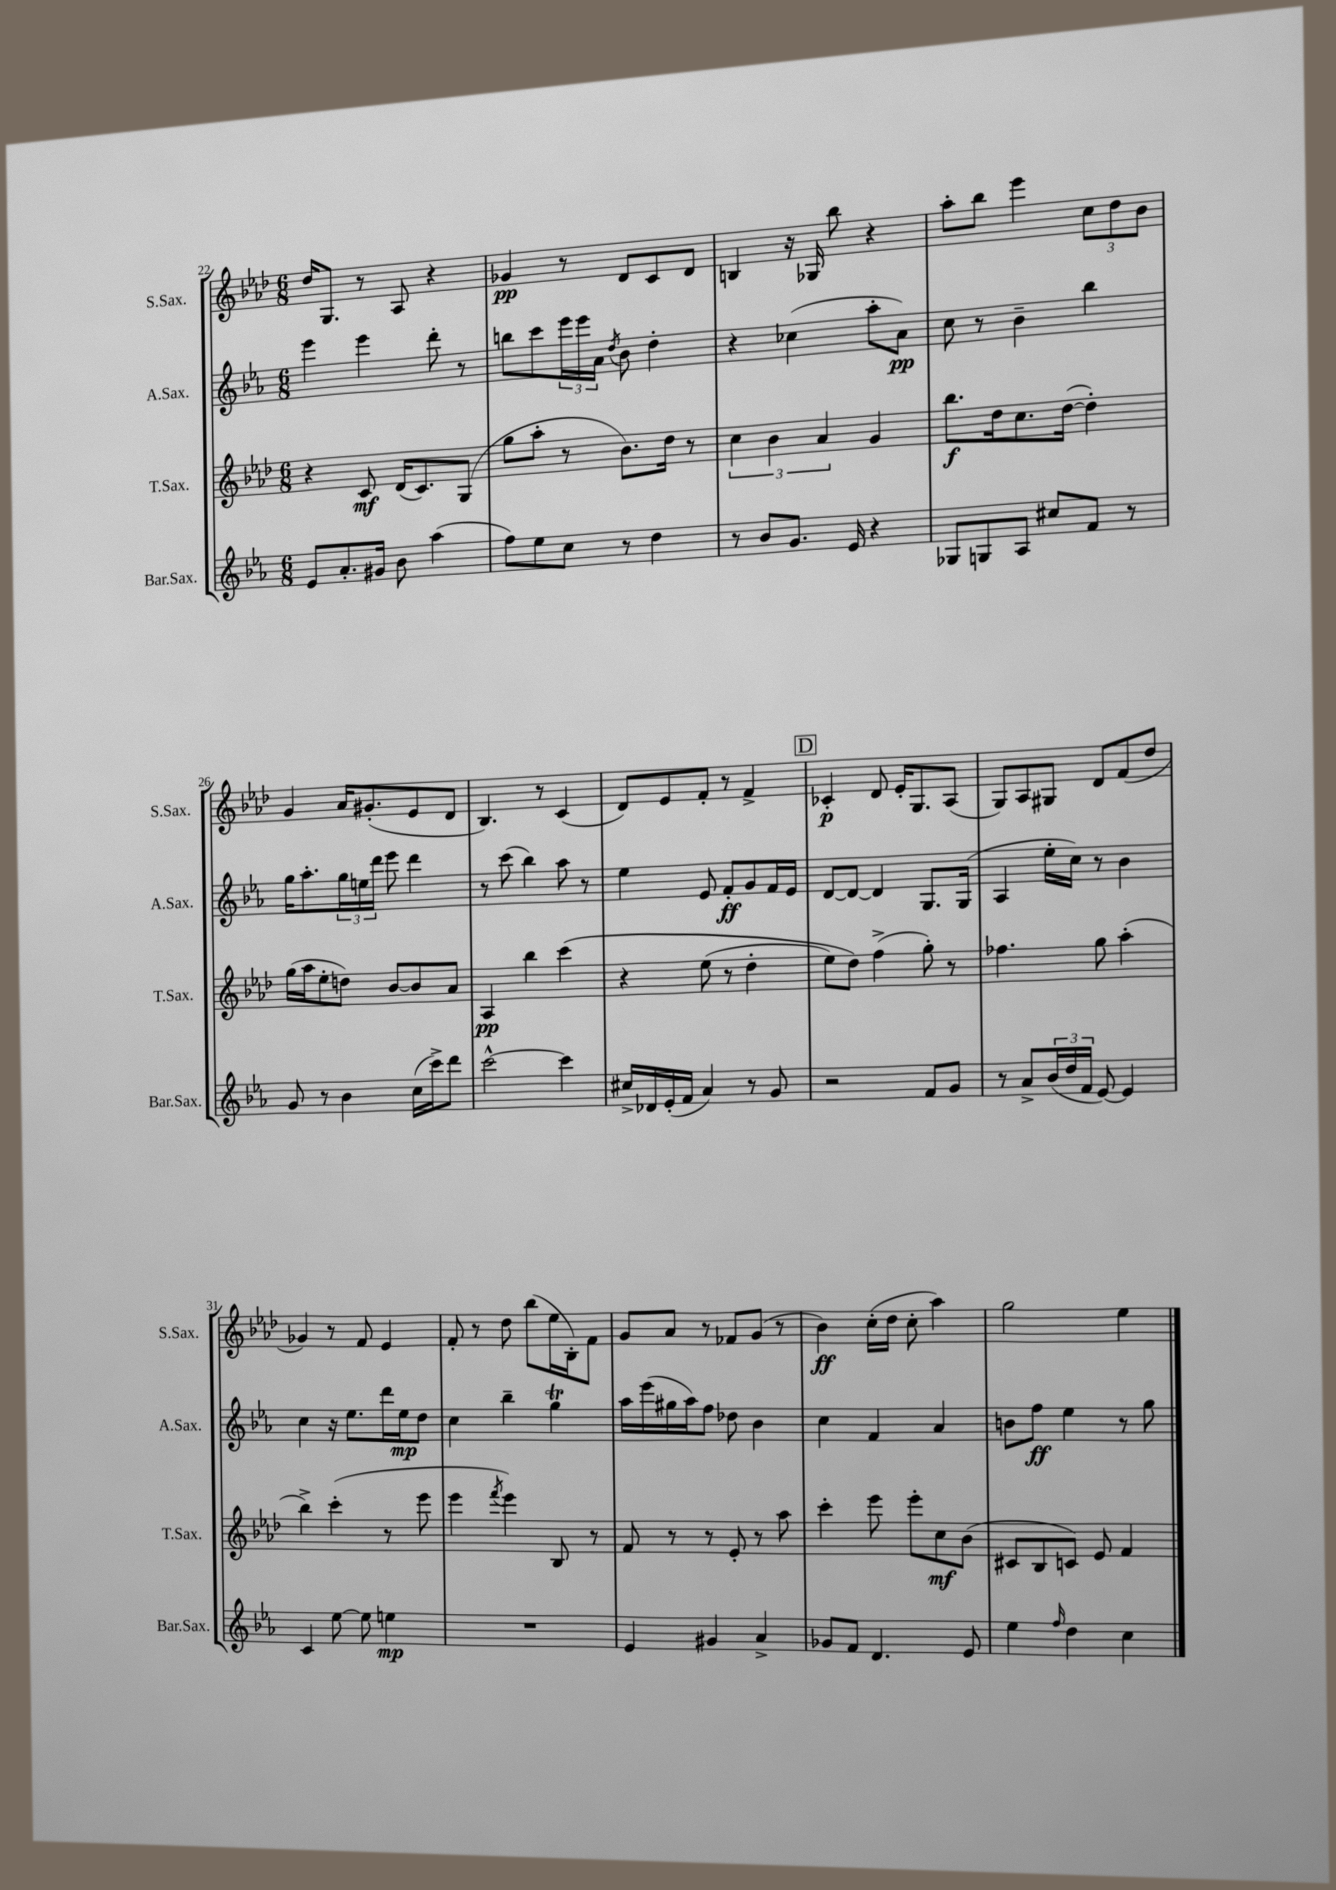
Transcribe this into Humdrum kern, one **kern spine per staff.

**kern	**dynam	**kern	**dynam	**kern	**dynam	**kern	**dynam
*part4	*part4	*part3	*part3	*part2	*part2	*part1	*part1
*staff4	*staff4	*staff3	*staff3	*staff2	*staff2	*staff1	*staff1
*I"Bar.Sax.	*	*I"T.Sax.	*	*I"A.Sax.	*	*I"S.Sax.	*
*I'Bar.Sax.	*	*I'T.Sax.	*	*I'A.Sax.	*	*I'S.Sax.	*
*clefG2	*	*clefG2	*	*clefG2	*	*clefG2	*
*k[b-e-a-]	*	*k[b-e-a-d-]	*	*k[b-e-a-]	*	*k[b-e-a-d-]	*
*M6/8	*	*M6/8	*	*M6/8	*	*M6/8	*
=22	=22	=22	=22	=22	=22	=22	=22
8e-/L	.	4r	.	4eee-\	.	16dd-/KL	.
.	.	.	.	.	.	8.G/J	.
8.a-'/	.	.	.	.	.	.	.
.	.	8c/	mf	4eee-\	.	8r	.
16g#X/Jk	.	.	.	.	.	.	.
8b-\	.	(16d-/KL	.	.	.	8A-/	.
.	.	8.c/)	.	.	.	.	.
(4aa-\	.	.	.	8ddd'\	.	4r	.
.	.	(8G/J	.	8r	.	.	.
=23	=23	=23	=23	=23	=23	=23	=23
8ff\L)	.	8gg\L	.	8bbn\L	.	4g-X/	pp
8ee-\	.	8aa-'\J	.	8ccc\	.	.	.
8cc\J	.	8r	.	24eee-\L	.	8r	.
.	.	.	.	24eee-\	.	.	.
.	.	.	.	24a-\JJ	.	.	.
.	.	.	.	8qdd/	.	.	.
8r	.	8.b-\L)	.	8b-\	.	8d-/L	.
4dd\	.	.	.	4dd'\	.	8c/	.
.	.	16dd-\Jk	.	.	.	.	.
.	.	8r	.	.	.	8d-/J	.
=24	=24	=24	=24	=24	=24	=24	=24
8r	.	6cc\	.	4r	.	4Bn/	.
8b-/L	.	.	.	.	.	.	.
.	.	6b-\	.	.	.	.	.
8.g/J	.	.	.	(4cc-X\	.	16r	.
.	.	.	.	.	.	16G-X/	.
.	.	6a-/	.	.	.	.	.
.	.	.	.	.	.	8bb-\	.
16e-/	.	.	.	.	.	.	.
4r	.	4g/	.	8aa-'\L	.	4r	.
.	.	.	.	8a-\J)	pp	.	.
=25	=25	=25	=25	=25	=25	=25	=25
8G-X/L	.	8.bb-\L	f	8cc\	.	8aa-'\L	.
8Gn/	.	.	.	8r	.	8bb-\J	.
.	.	16dd-\k	.	.	.	.	.
8A-/J	.	8.cc\	.	4b-~\	.	4eee-\	.
8cc#X/L	.	.	.	.	.	.	.
.	.	([16dd-\Jk	.	.	.	.	.
8f/J	.	4dd-'\])	.	4bb-\	.	12cc\L	.
.	.	.	.	.	.	12dd-\	.
8r	.	.	.	.	.	.	.
.	.	.	.	.	.	12b-\J	.
!!LO:LB:g=z
=26	=26	=26	=26	=26	=26	=26	=26
8g/	.	(16gg\LL	.	16gg\KL	.	4g/	.
.	.	16aa-\J	.	8.aa-'\	.	.	.
8r	.	8ee-'\	.	.	.	.	.
4b-\	.	8ddn\J)	.	24gg\L	.	16a-/KL	.
.	.	.	.	24een\	.	.	.
.	.	.	.	.	.	(8.g#X'/	.
.	.	.	.	24ddd\JJ	.	.	.
.	.	[8b-/L	.	8eee-\	.	.	.
(16cc\LL	.	8b-/]	.	4ddd\	.	8e-/	.
16ccc^\J)	.	.	.	.	.	.	.
8ddd\J	.	8a-/J	.	.	.	8d-/J	.
=27	=27	=27	=27	=27	=27	=27	=27
[2ccc^^\	.	4A-/	pp	8r	.	4.B-/)	.
.	.	.	.	(8ccc\	.	.	.
.	.	4bb-\	.	4bb-\)	.	.	.
.	.	.	.	.	.	8r	.
4ccc\]	.	(4ccc\	.	8aa-\	.	(4c/	.
.	.	.	.	8r	.	.	.
=28	=28	=28	=28	=28	=28	=28	=28
16cc#X^/LL	.	4r	.	4ee-\	.	8d-/L)	.
16d-X/	.	.	.	.	.	.	.
(16e-'/	.	.	.	.	.	8e-/	.
16f/JJ	.	.	.	.	.	.	.
4a-/)	.	(8ee-\	.	8e-/	.	8f'/J	.
.	.	8r	.	8f'/L	ff	8r	.
8r	.	4dd-'\	.	8g/	.	4f^/	.
8g/	.	.	.	16f/L	.	.	.
.	.	.	.	16e-/JJ	.	.	.
!!LO:REH:place=s1:t=D
=29	=29	=29	=29	=29	=29	=29	=29
2r	.	8ee-\L)	.	[8d/L	.	4c-X'/	p
.	.	8dd-\J)	.	8d/J_	.	.	.
.	.	(4ff^\	.	4d/]	.	8d-/	.
.	.	.	.	.	.	16e-'/KL	.
.	.	.	.	.	.	8.G/	.
8f/L	.	8gg'\)	.	8.G/L	.	.	.
8g/J	.	8r	.	.	.	(8A-/J	.
.	.	.	.	(16G/Jk	.	.	.
=30	=30	=30	=30	=30	=30	=30	=30
8r	.	4.ff-X\	.	4A-/	.	8G/L)	.
8a-^/L	.	.	.	.	.	8A-/	.
(24b-/L	.	.	.	16ee-'\LL	.	8G#X/J	.
24dd/	.	.	.	.	.	.	.
.	.	.	.	16cc\JJ)	.	.	.
24f/JJ	.	.	.	.	.	.	.
[8e-/)	.	8gg\	.	8r	.	8d-/L	.
4e-/]	.	(4aa-'\	.	4b-\	.	(8f/	.
.	.	.	.	.	.	8dd-/J	.
!!LO:LB:g=z
=31	=31	=31	=31	=31	=31	=31	=31
4c/	.	4bb-^\)	.	4cc\	.	4g-X/)	.
[8ee-\	.	(4ccc'\	.	16r	.	8r	.
.	.	.	.	8.ee-\L	.	.	.
8ee-\]	.	.	.	.	.	8f/	.
4een\	mp	8r	.	16ddd\L	.	4e-/	.
.	.	.	.	16ee-\J	mp	.	.
.	.	8eee-\	.	8dd\J	.	.	.
=32	=32	=32	=32	=32	=32	=32	=32
2.r	.	4eee-\	.	4cc\	.	8f'/	.
.	.	.	.	.	.	8r	.
.	.	8qfff/	.	.	.	.	.
.	.	4eee-\)	.	4bb-~\	.	8dd-\	.
.	.	.	.	.	.	(8bb-\L	.
.	.	8B-/	.	4ggt\	.	16ee-\L	.
.	.	.	.	.	.	16B-'\J)	.
.	.	8r	.	.	.	8f\J	.
=33	=33	=33	=33	=33	=33	=33	=33
4e-/	.	8f/	.	16aa-\LL	.	8g/L	.
.	.	.	.	(16eee-\	.	.	.
.	.	8r	.	16gg#X\	.	8a-/J	.
.	.	.	.	16aa-\J)	.	.	.
4g#X/	.	8r	.	8ff\J	.	8r	.
.	.	8e-'/	.	8dd-X\	.	8f-X/L	.
4a-^/	.	8r	.	4b-\	.	(8g/J	.
.	.	8aa-\	.	.	.	8r	.
=34	=34	=34	=34	=34	=34	=34	=34
8g-X/L	.	4ccc'\	.	4cc\	.	4b-\)	ff
8f/J	.	.	.	.	.	.	.
4.d/	.	8eee-\	.	4f/	.	(16cc'\LL	.
.	.	.	.	.	.	16dd-\JJ	.
.	.	8eee-'\L	.	.	.	8cc'\	.
.	.	8cc\	mf	4a-/	.	4aa-\)	.
8e-/	.	(8b-\J	.	.	.	.	.
=35	=35	=35	=35	=35	=35	=35	=35
4ee-\	.	8c#X/L	.	8bn\L	.	2gg\	.
.	.	8B-/	.	8ff\J	ff	.	.
16qqff/	.	.	.	.	.	.	.
4dd\	.	8cn/J)	.	4ee-\	.	.	.
.	.	8e-/	.	.	.	.	.
4cc\	.	4f/	.	8r	.	4ee-\	.
.	.	.	.	8gg\	.	.	.
==	==	==	==	==	==	==	==
*-	*-	*-	*-	*-	*-	*-	*-
